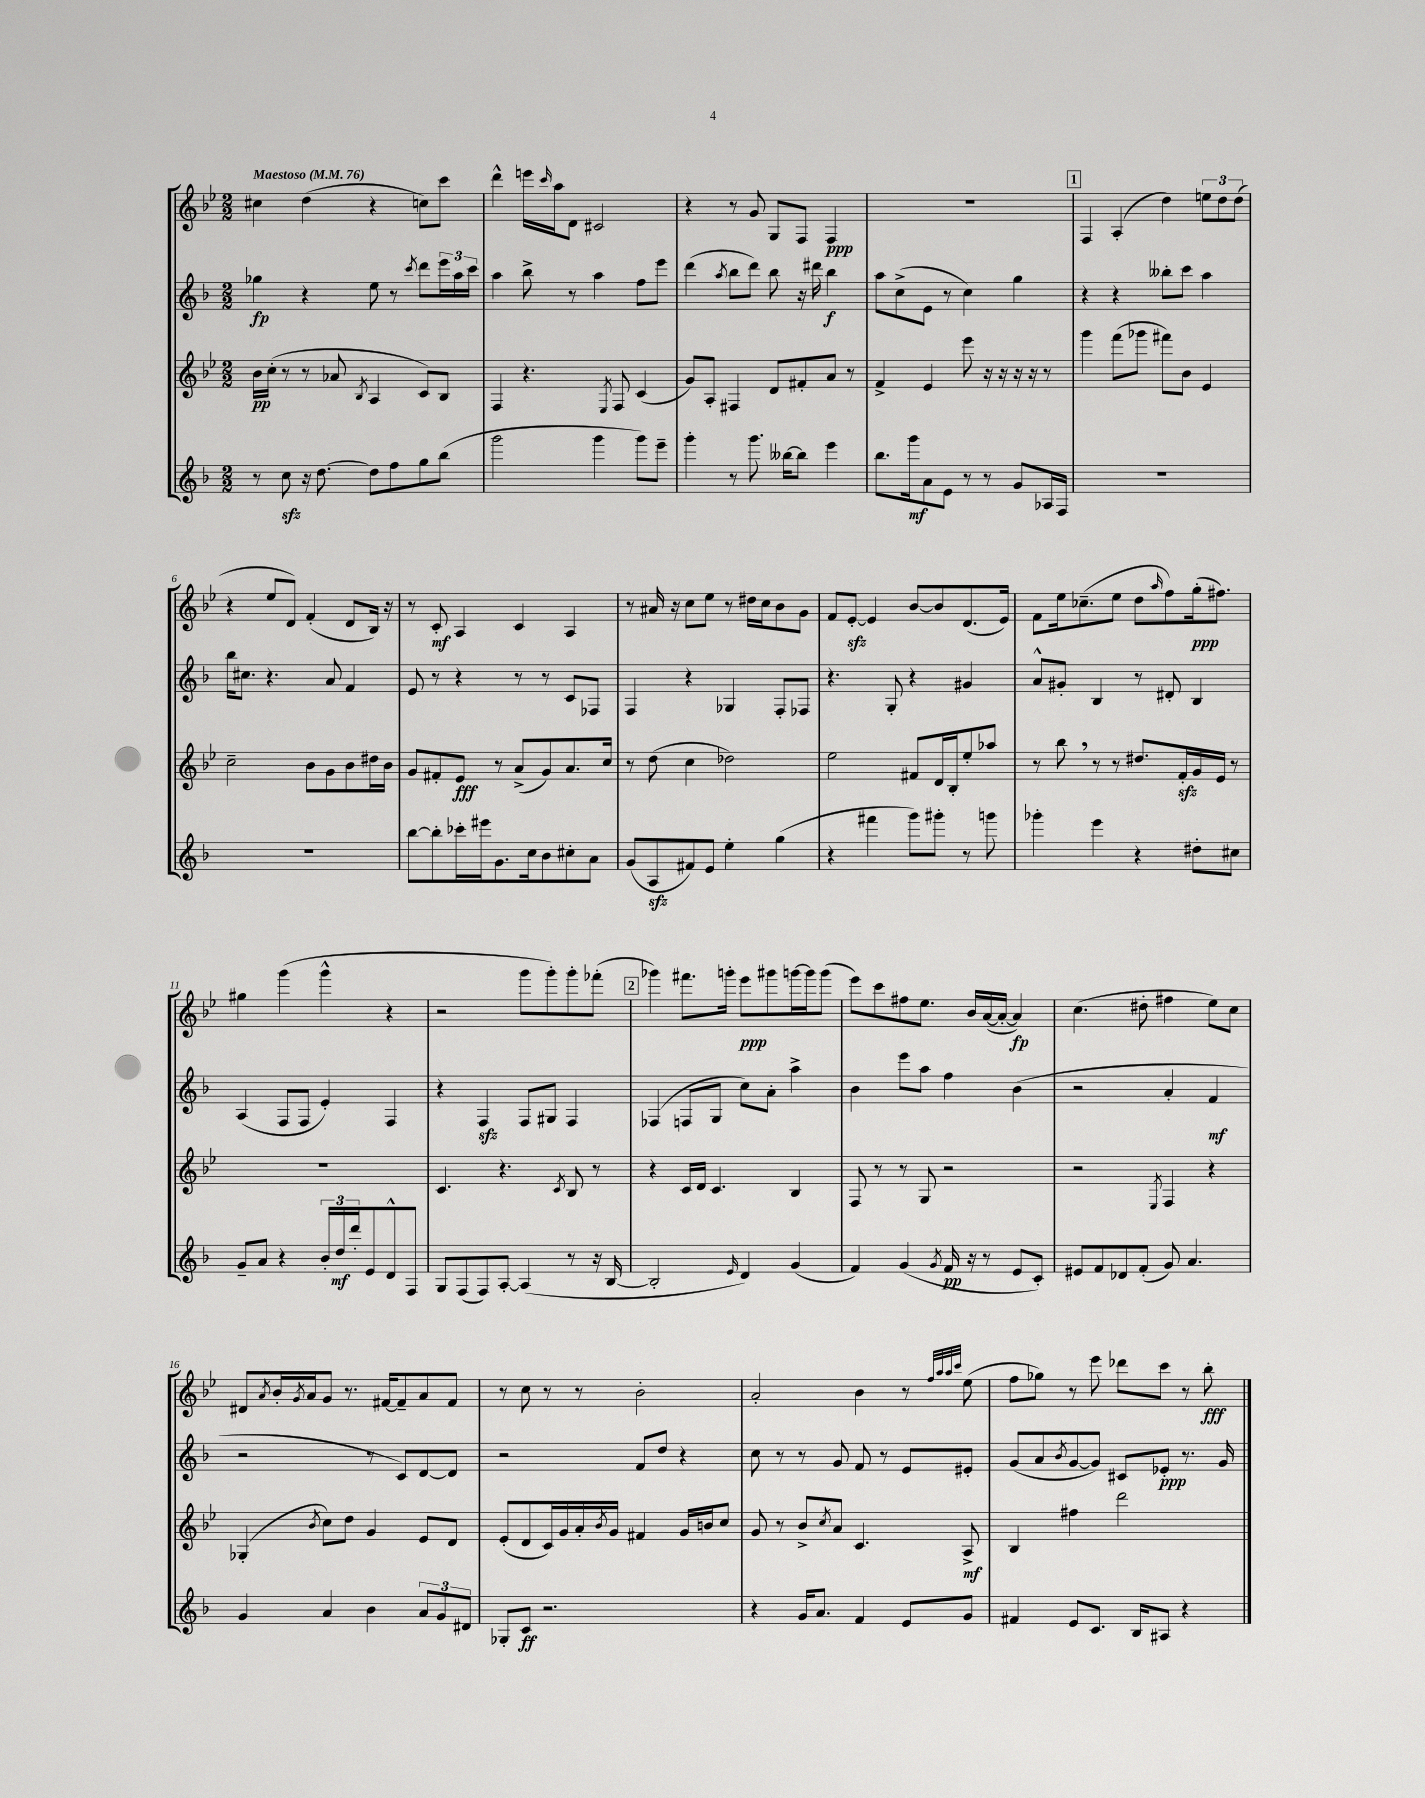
<<
\new StaffGroup <<
\new Staff = "s0" {
    \clef treble \key bes \major \numericTimeSignature \time 2/2 \tempo "Maestoso" 4 = 76
    cis''4 d''4( r4 c''8) c'''8 |
    d'''4-^ e'''16 \grace { c'''16 } a''16 d'8 cis'2 |
    r4 r8 g'8 g8 f8 f4\ppp |
    R1 |
    \mark \markup { \box "1" } f4 a4-.( d''4) \tuplet 3/2 { e''8 d''8 d''8( } |
    r4 ees''8 d'8) f'4-.( d'8 bes16) r16 |
    r8 c'8-.\mf a4 c'4 a4 |
    r8 ais'16 r16 c''8 ees''8 r8 dis''16 c''16 bes'8 g'8 |
    f'8 ees'8~-.\sfz ees'4 bes'8~ bes'8 d'8.( ees'16) |
    f'8 ees''16 ces''8.--( ees''8 d''8 \grace { a''16 } f''8) g''16-.\ppp( fis''8.) |
    gis''4 g'''4( g'''4-^ r4 |
    r2 g'''8 g'''8-.) g'''8-. fes'''8-.( |
    \mark \markup { \box "2" } ges'''4) fis'''8. g'''16-. ees'''8\ppp gis'''8 g'''16~ g'''16 g'''8( |
    ees'''8) c'''8 fis''8 ees''8. bes'16 a'16~( a'16~-. a'4\fp) |
    c''4.( dis''8-. fis''4 ees''8) c''8 |
    dis'8 \acciaccatura { a'8 } bes'16-. \acciaccatura { g'8 } a'16 g'8 r8. fis'16~ fis'8-- a'8 fis'8 |
    r8 c''8 r8 r8 bes'2-. |
    a'2-. bes'4 r8 \grace { f''32 a''32 a''32 c'''32 } ees''8( |
    f''8 ges''8) r8 ees'''8 des'''8 c'''8 r8 bes''8-.\fff \bar "|." |
}
\new Staff = "s1" {
    \clef treble \key f \major \numericTimeSignature \time 2/2
    ges''4\fp r4 e''8 r8 \acciaccatura { c'''8 } d'''8 \tuplet 3/2 { e'''16 a''16 c'''16 } |
    a''4 bes''8-> r8 a''4 f''8 e'''8 |
    d'''4( \acciaccatura { a''8 } bes''8 d'''8) bes''8 r16 dis'''16 bes''4\f |
    a''8 c''8->( e'8 r8 c''4) g''4 |
    \mark \markup { \box "1" } r4 r4 beses''8-. c'''8 a''4 |
    bes''16 cis''8. r4. a'8 f'4 |
    e'8 r8 r4 r8 r8 c'8 fes8 |
    f4 r4 ges4 f8-. fes8 |
    r4. g8-. r4 gis'4 |
    a'8-^ gis'8-. bes4 r8 dis'8-. bes4 |
    a4( f8 f8 e'4-.) f4 |
    r4 f4\sfz f8 gis8 f4 |
    \mark \markup { \box "2" } fes4( f8 g8 c''8) a'8-. a''4-> |
    bes'4 e'''8 a''8 f''4 bes'4( |
    r2 a'4-. f'4\mf |
    r2 r8 c'8) d'8~ d'8 |
    r2 f'8 d''8 r4 |
    c''8 r8 r8 g'8 f'8 r8 e'8 eis'8-. |
    g'8( a'8 \acciaccatura { bes'8 } g'8~ g'8) cis'8 ees'8-.\ppp r8. g'16 \bar "|." |
}
\new Staff = "s2" {
    \clef treble \key bes \major \numericTimeSignature \time 2/2
    bes'16\pp c''16-.( r8 r8 aes'8 \acciaccatura { bes8 } a4 c'8) bes8 |
    f4 r4. \acciaccatura { ees8 } f8 c'4( |
    g'8) a8-. fis4 d'8 fis'8-. a'8 r8 |
    f'4-> ees'4 ees'''8 r16 r16 r16 r16 r8 |
    \mark \markup { \box "1" } g'''4 f'''8( ges'''8 fis'''8) bes'8 ees'4 |
    c''2-- bes'8 g'8 bes'8 dis''16 bes'16 |
    g'8 fis'8-. ees'8\fff r8 a'8->( g'8) a'8. c''16 |
    r8 d''8( c''4 des''2) |
    ees''2 fis'8 d'16 bes16-. ees''8-. aes''8 |
    r8 bes''8 \breathe r8 r8 dis''8. f'16-.\sfz g'16 ees'16 r8 |
    R1 |
    c'4. r4. \acciaccatura { c'8 } bes8 r8 |
    \mark \markup { \box "2" } r4 c'16 d'16 c'4. bes4 |
    f8 r8 r8 g8 r2 |
    r2 \acciaccatura { ees8 } f4 r4 |
    ges4-.( \acciaccatura { bes'8 } c''8) d''8 g'4 ees'8 d'8 |
    ees'8-.( d'8 c'16) g'16 a'16-. \acciaccatura { bes'8 } g'16 fis'4 g'16 b'16 c''8 |
    g'8 r8 bes'8-> \acciaccatura { c''8 } a'8 c'4. a8->\mf |
    bes4 fis''4 d'''2 \bar "|." |
}
\new Staff = "s3" {
    \clef treble \key f \major \numericTimeSignature \time 2/2
    r8 c''8\sfz r16 d''8.~ d''8 f''8 g''8 bes''8( |
    g'''2 g'''4 g'''8) e'''8-- |
    g'''4-. r8 g'''8. beses''16~ beses''8 e'''4 |
    bes''8. g'''16\mf a'8 e'8 r8 r8 g'8 aes16 f16 |
    \mark \markup { \box "1" } R1 |
    R1 |
    bes''8~ bes''8-. ces'''16-. eis'''16 g'8. c''16 bes'8 cis''8-. a'8 |
    g'8( a8\sfz fis'8) e'8 e''4-. g''4( |
    r4 fis'''4 g'''8) gis'''8-. r8 g'''8 |
    ges'''4-. e'''4 r4 dis''8-. cis''8 |
    g'8-- a'8 r4 \tuplet 3/2 { bes'16-. d''16\mf d'''16-. } e'8 d'8-^ f8 |
    g8 f8( f8) a8~-. a4( r8 r16 bes16~ |
    \mark \markup { \box "2" } bes2-. \grace { e'16 } d'4) g'4( |
    f'4) g'4( \acciaccatura { g'8 } f'16\pp r16 r8 e'8 c'8-.) |
    eis'8 f'8 des'8 f'8-.( g'8) a'4. |
    g'4 a'4 bes'4 \tuplet 3/2 { a'8 g'8 dis'8 } |
    ges8-. c'8\ff r2. |
    r4 g'16 a'8. f'4 e'8 g'8 |
    fis'4 e'8 c'8. bes16 ais8 r4 \bar "|." |
}
>>
>>
